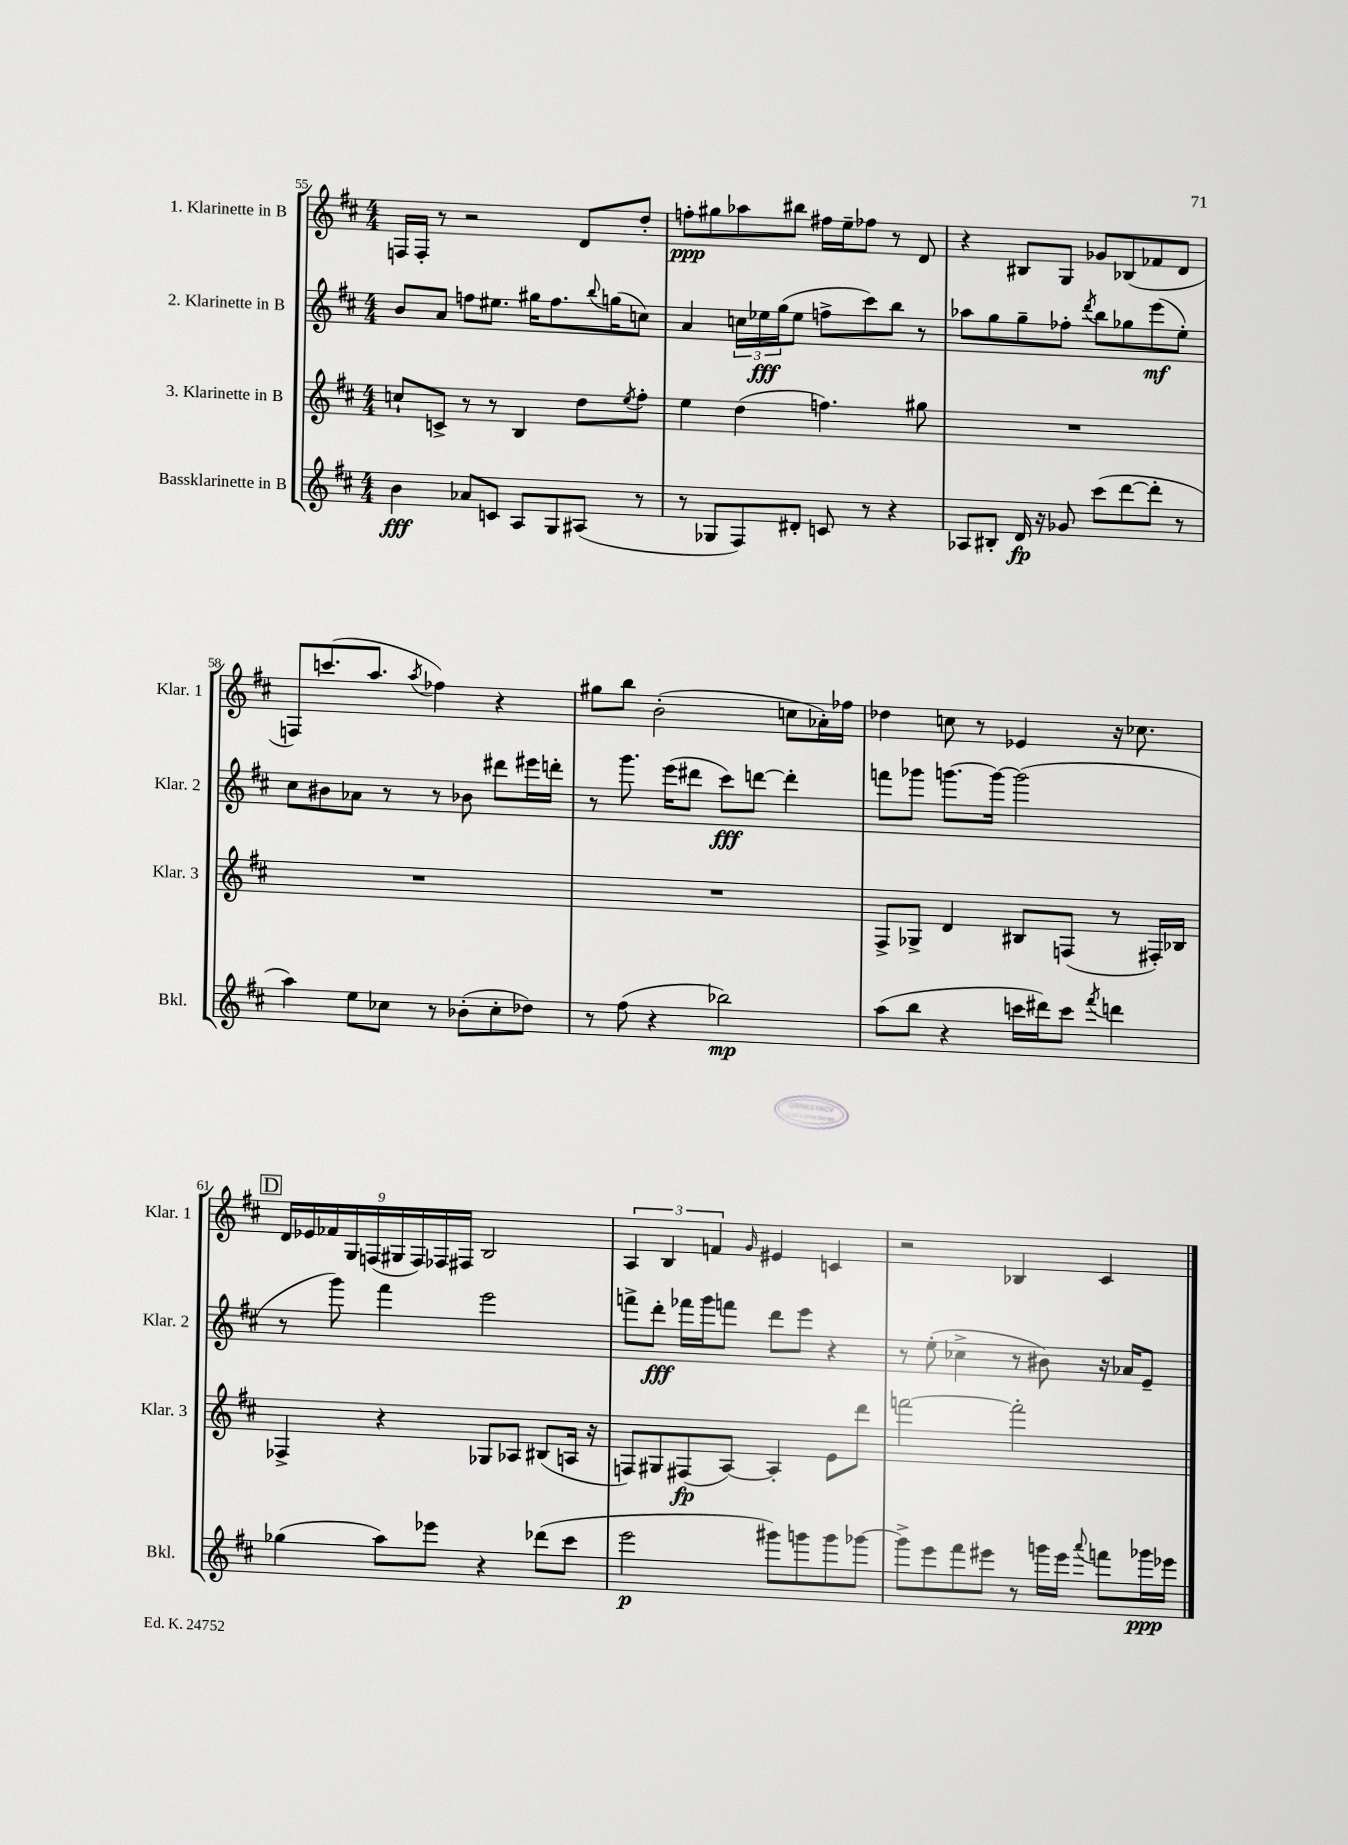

**kern	**dynam	**kern	**dynam	**kern	**dynam	**kern	**dynam
*part4	*part4	*part3	*part3	*part2	*part2	*part1	*part1
*staff4	*staff4	*staff3	*staff3	*staff2	*staff2	*staff1	*staff1
*I"Bassklarinette in B	*	*I"3. Klarinette in B	*	*I"2. Klarinette in B	*	*I"1. Klarinette in B	*
*I'Bkl.	*	*I'Klar. 3	*	*I'Klar. 2	*	*I'Klar. 1	*
*clefG2	*	*clefG2	*	*clefG2	*	*clefG2	*
*k[f#c#]	*	*k[f#c#]	*	*k[f#c#]	*	*k[f#c#]	*
*M4/4	*	*M4/4	*	*M4/4	*	*M4/4	*
=55	=55	=55	=55	=55	=55	=55	=55
4b\	fff	8ccn`/L	.	8b/L	.	16Fn/LL	.
.	.	.	.	.	.	16F'/JJ	.
.	.	8cn^/J	.	8a/J	.	8r	.
8a-X/L	.	8r	.	8ffn\L	.	2r	.
8cn/J	.	8r	.	8.ee#X\J	.	.	.
8A/L	.	4B/	.	.	.	.	.
.	.	.	.	16gg#X\KL	.	.	.
8G/	.	.	.	8.ff\	.	.	.
(8A#X/J	.	8dd\L	.	.	.	8d/L	.
.	.	.	.	8qqbb/	.	.	.
.	.	.	.	(16ggn\K	.	.	.
.	.	8qee/	.	.	.	.	.
8r	.	8ff#'\J	.	8ccn\J)	.	8dd'/J	.
=56	=56	=56	=56	=56	=56	=56	=56
8r	.	4ee\	.	4a/	.	8ffn'\L	ppp
8G-X/L	.	.	.	.	.	8gg#X\	.
8F#/)	.	(4dd\	.	24ccn\LL	.	8aa-X\	.
.	.	.	.	24ee-X\	fff	.	.
.	.	.	.	(24gg\J	.	.	.
8d#X'/J	.	.	.	8ee-\J	.	8bb#X\J	.
8cn/	.	4.ffn\)	.	8ffn^\L	.	16ff#X\LL	.
.	.	.	.	.	.	16ee~\J	.
8r	.	.	.	8ccc#\)	.	8ff-X\J	.
4r	.	.	.	8bb\J	.	8r	.
.	.	8gg#X\	.	8r	.	8d/	.
=57	=57	=57	=57	=57	=57	=57	=57
8A-X/L	.	1r	.	8aa-X\L	.	4r	.
8B#X'/J	.	.	.	8gg\	.	.	.
16d/	fp	.	.	8gg~\	.	8B#X/L	.
16r	.	.	.	.	.	.	.
8g-X/	.	.	.	8ff-X'\J	.	8G/J	.
.	.	.	.	8qddd/	.	.	.
(8ccc#\L	.	.	.	8bb\L	.	8g-X/L	.
[8ddd\	.	.	.	8gg-X\	.	(8B-X/	.
8ddd'\J]	.	.	.	(8eee\	mf	8f-X/	.
8r	.	.	.	8ee'\J)	.	8d/J	.
!!LO:LB:g=z
=58	=58	=58	=58	=58	=58	=58	=58
4aa\)	.	1r	.	8cc#\L	.	8Fn/L)	.
.	.	.	.	8b#X\	.	(8.cccn/	.
8ee\L	.	.	.	8a-X\J	.	.	.
.	.	.	.	.	.	8.aa/J	.
8cc-X\J	.	.	.	8r	.	.	.
.	.	.	.	.	.	8qaa/	.
8r	.	.	.	8r	.	4ff-X\)	.
(8b-X'\L	.	.	.	8b-X\	.	.	.
8cc-'\	.	.	.	8ddd#X\L	.	4r	.
8dd-X\J)	.	.	.	16eee#X\L	.	.	.
.	.	.	.	16dddn'\JJ	.	.	.
=59	=59	=59	=59	=59	=59	=59	=59
8r	.	1r	.	8r	.	8gg#X\L	.
(8ff#\	.	.	.	8.ggg\	.	8bb\J	.
4r	.	.	.	.	.	(2b'\	.
.	.	.	.	(16eee\KL	.	.	.
.	.	.	.	8ddd#X\J	.	.	.
2bb-X\)	mp	.	.	8ccc#\L)	fff	.	.
.	.	.	.	[8dddn\J	.	.	.
.	.	.	.	4ddd'\]	.	8ccn\L	.
.	.	.	.	.	.	16a-X'\L)	.
.	.	.	.	.	.	16ff-X\JJ	.
=60	=60	=60	=60	=60	=60	=60	=60
(8aa\L	.	8F#^/L	.	8fffn\L	.	4dd-X\	.
8bb\J	.	8G-X^/J	.	8ggg-X\J	.	.	.
4r	.	4d/	.	[8.gggn\L	.	8ccn\	.
.	.	.	.	.	.	8r	.
.	.	.	.	16ggg\Jk_	.	.	.
16cccn\LL	.	8B#X/L	.	(2ggg\]	.	4e-X/	.
16ddd#X\J)	.	.	.	.	.	.	.
8ccc\J	.	(8Fn/J	.	.	.	.	.
8qfff#/	.	.	.	.	.	.	.
4dddn\	.	8r	.	.	.	16r	.
.	.	.	.	.	.	8.cc-X\	.
.	.	16F#X'/LL)	.	.	.	.	.
.	.	16B-X/JJ	.	.	.	.	.
!!LO:LB:g=z
!!LO:REH:place=s1:t=D
=61	=61	=61	=61	=61	=61	=61	=61
(4gg-X\	.	4F-X^/	.	8r	.	18d/LL	.
.	.	.	.	.	.	18e-X/	.
.	.	.	.	.	.	18f-X/	.
.	.	.	.	8ggg\)	.	.	.
.	.	.	.	.	.	18G/	.
.	.	.	.	.	.	(18Fn/	.
8aa\L)	.	4r	.	4fff#\	.	.	.
.	.	.	.	.	.	18G#X/	.
.	.	.	.	.	.	18F/)	.
8eee-X\J	.	.	.	.	.	.	.
.	.	.	.	.	.	18F-X/	.
.	.	.	.	.	.	18F#X/JJ	.
4r	.	8G-X/L	.	2eee\	.	2B/	.
.	.	8A-X/J	.	.	.	.	.
(8ddd-X\L	.	(8B#X/L	.	.	.	.	.
8ccc#\J	.	16An/Jk	.	.	.	.	.
.	.	16r	.	.	.	.	.
=62	=62	=62	=62	=62	=62	=62	=62
2eee\	p	8Fn/L)	.	8fffn^\L	.	6A/	.
.	.	8G#X/	.	8ddd'\J	fff	.	.
.	.	.	.	.	.	6B/	.
.	.	(8F#X/	fp	16fff-X\LL	.	.	.
.	.	.	.	16ggg\J	.	.	.
.	.	.	.	.	.	6fn/	.
.	.	[8A/J)	.	8fffn\J	.	.	.
.	.	.	.	.	.	16qqg/	.
8ggg#X\L)	.	4A'/]	.	8ddd\L	.	4e#X/	.
8gggn\	.	.	.	8eee\J	.	.	.
8ggg\	.	8e\L	.	4r	.	4cn/	.
[8ggg-X\J	.	8ddd\J	.	.	.	.	.
=63	=63	=63	=63	=63	=63	=63	=63
8ggg-^\L]	.	[2fffn\	.	8r	.	2r	.
8eee\	.	.	.	(8ee'\	.	.	.
8fff#\	.	.	.	4cc-X^\	.	.	.
8eee#X\J	.	.	.	.	.	.	.
8r	.	2fff'\]	.	8r	.	4B-X/	.
16gggn\LL	.	.	.	8b#X\)	.	.	.
16eee#\JJ	.	.	.	.	.	.	.
8qqaaa/	.	.	.	.	.	.	.
8fffn\L	.	.	.	16r	.	4c#/	.
.	.	.	.	16a-X/KL	.	.	.
16ggg-X\L	ppp	.	.	8e~/J	.	.	.
16eee-X\JJ	.	.	.	.	.	.	.
==	==	==	==	==	==	==	==
*-	*-	*-	*-	*-	*-	*-	*-
